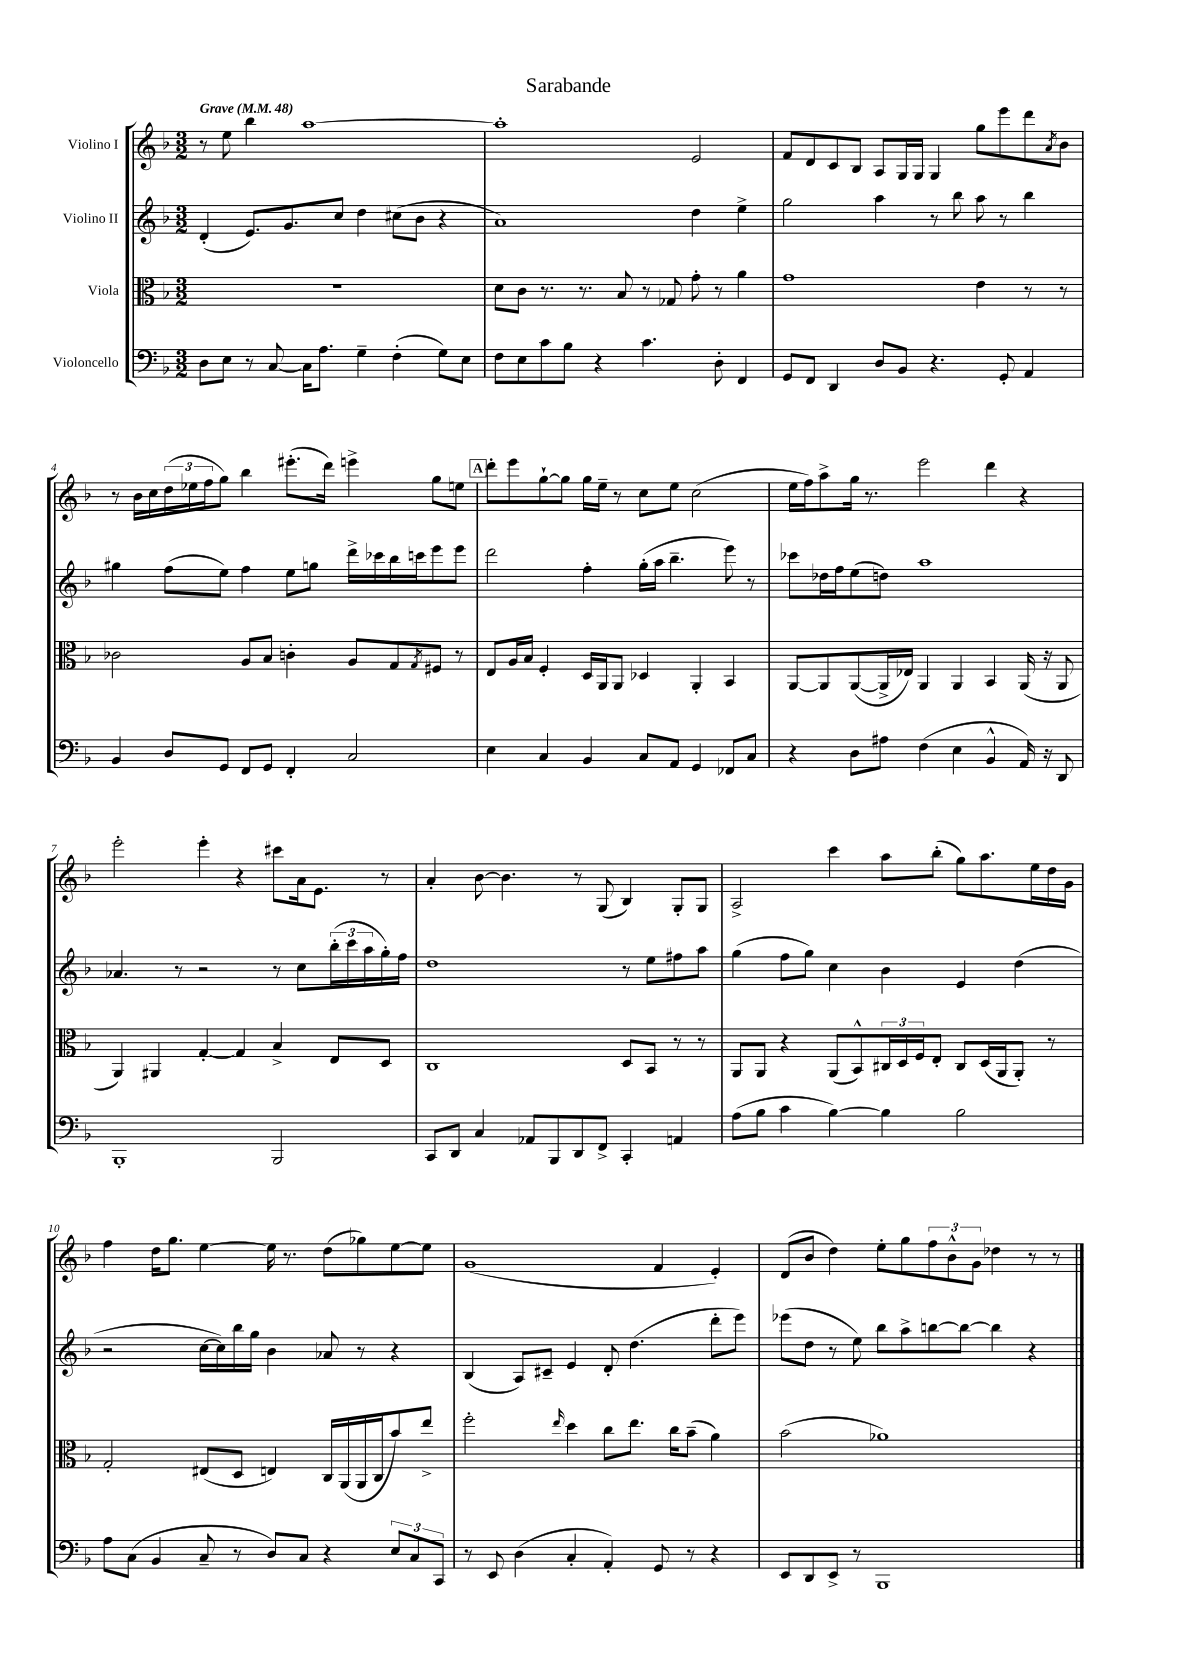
\header { title = "Sarabande" }
<<
\new StaffGroup <<
\new Staff = "s0" \with { instrumentName = "Violino I" } {
    \clef treble \key f \major \numericTimeSignature \time 3/2 \tempo "Grave" 4 = 48
    r8 e''8 bes''4 a''1~ |
    a''1-. e'2 |
    f'8 d'8 c'8 bes8 a8 g16 g16 g4 g''8 e'''8 d'''8 \acciaccatura { a'8 } bes'8 |
    r8 bes'16 c''16 \tuplet 3/2 { d''16( ees''16 f''16 } g''8) bes''4 eis'''8.-.( d'''16) e'''4-> g''8 e''8 |
    \mark \markup { \box "A" } d'''8-. e'''8 g''8~-! g''8 g''16 e''16-- r8 c''8 e''8 c''2( |
    e''16 f''16) a''8-> g''16 r8. e'''2 d'''4 r4 |
    e'''2-. e'''4-. r4 cis'''8 a'16 e'8. r8 |
    a'4-. bes'8~ bes'4. r8 g8( bes4) g8-. g8 |
    a2-> c'''4 a''8 bes''8-.( g''8) a''8. e''16 d''16 g'16 |
    f''4 d''16 g''8. e''4~ e''16 r8. d''8( ges''8) e''8~ e''8 |
    g'1( f'4 e'4-.) |
    d'8( bes'8 d''4) e''8-. g''8 \tuplet 3/2 { f''8 bes'8-^ g'8 } des''4 r8 r8 \bar "|." |
}
\new Staff = "s1" \with { instrumentName = "Violino II" } {
    \clef treble \key f \major \numericTimeSignature \time 3/2
    d'4-.( e'8.) g'8. c''8 d''4 cis''8( bes'8 r4 |
    a'1) d''4 e''4-> |
    g''2 a''4 r8 bes''8 a''8 r8 bes''4 |
    gis''4 f''8( e''8) f''4 e''8 g''8 d'''16-> ces'''16 bes''16 c'''16 e'''8 e'''8 |
    \mark \markup { \box "A" } d'''2 f''4-. g''16-.( a''16 bes''4.-- e'''8) r8 |
    ces'''8 des''16 f''16 e''8( d''8) a''1 |
    aes'4. r8 r2 r8 c''8 \tuplet 3/2 { bes''16-.( c'''16 a''16 } g''16-.) f''16 |
    d''1 r8 e''8 fis''8 a''8 |
    g''4( f''8 g''8) c''4 bes'4 e'4 d''4( |
    r2 c''16~ c''16) bes''16 g''16 bes'4 aes'8 r8 r4 |
    bes4( a8) cis'8-- e'4 d'8-. d''4.( d'''8-. e'''8) |
    ees'''8( d''8 r8 e''8) bes''8 a''8-> b''8~ b''8~ b''4 r4 \bar "|." |
}
\new Staff = "s2" \with { instrumentName = "Viola" } {
    \clef alto \key f \major \numericTimeSignature \time 3/2
    R1. |
    d'8 c'8 r8. r8. bes8 r8 ges8 g'8-. r8 a'4 |
    g'1 e'4 r8 r8 |
    ces'2 a8 bes8 c'4-. a8 g8 \acciaccatura { g8 } fis8 r8 |
    \mark \markup { \box "A" } e8 a16 bes16 f4-. d16 a,16 a,8 des4 a,4-. bes,4 |
    a,8~ a,8 a,8~( a,16-> ees16) a,4 a,4 bes,4 a,16( r16 a,8 |
    a,4) ais,4 g4~-. g4 bes4-> e8 d8 |
    c1 d8 bes,8 r8 r8 |
    a,8 a,8 r4 a,8( bes,8-^) \tuplet 3/2 { cis16 d16 f16 } e8-. cis8 d16( a,16 a,8-.) r8 |
    g2-. eis8( d8 e4) c16 a,16( a,16 c16 bes'8) e''8-> |
    f''2-. \grace { e''16 } d''4 c''8 e''8. c''16 bes'8--( a'4) |
    bes'2( aes'1) \bar "|." |
}
\new Staff = "s3" \with { instrumentName = "Violoncello" } {
    \clef bass \key f \major \numericTimeSignature \time 3/2
    d8 e8 r8 c8~ c16 a8. g4-- f4-.( g8) e8 |
    f8 e8 c'8 bes8 r4 c'4. d8-. f,4 |
    g,8 f,8 d,4 d8 bes,8 r4. g,8-. a,4 |
    bes,4 d8 g,8 f,8 g,8 f,4-. c2 |
    \mark \markup { \box "A" } e4 c4 bes,4 c8 a,8 g,4 fes,8 c8 |
    r4 d8 ais8 f4( e4 bes,4-^ a,16) r16 d,8 |
    bes,,1-. bes,,2 |
    c,8 d,8 c4 aes,8 bes,,8 d,8 f,8-> c,4-. a,4 |
    a8( bes8 c'4 bes4~) bes4 bes2 |
    a8 c8( bes,4 c8-- r8 d8) c8 r4 \tuplet 3/2 { e8 c8 c,8 } |
    r8 e,8 d4( c4-. a,4-.) g,8 r8 r4 |
    e,8 d,8 e,8-> r8 bes,,1 \bar "|." |
}
>>
>>
